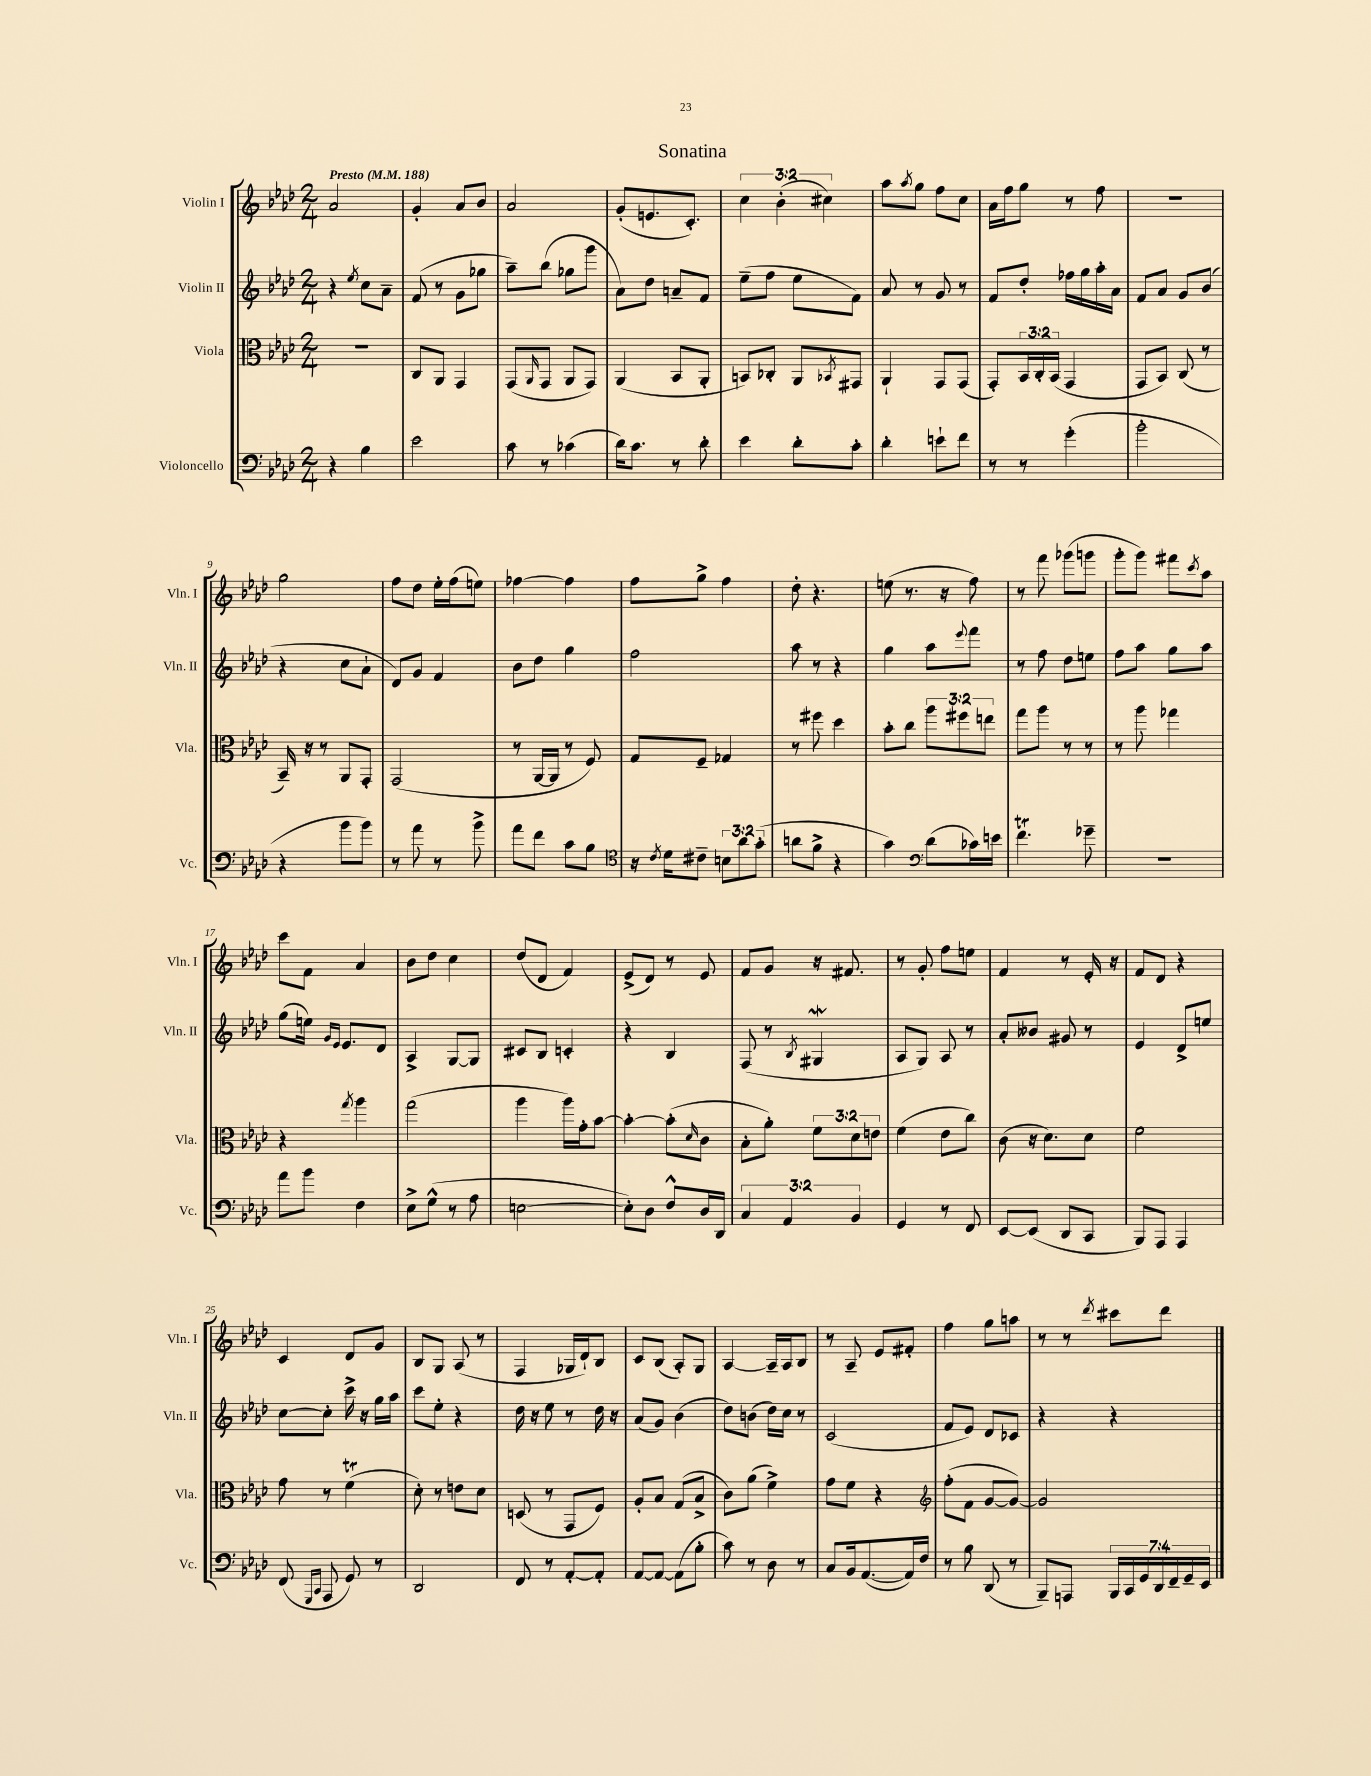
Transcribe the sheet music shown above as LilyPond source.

\header { title = "Sonatina" }
<<
\new StaffGroup <<
\new Staff = "s0" \with { instrumentName = "Violin I" shortInstrumentName = "Vln. I" } {
    \clef treble \key aes \major \numericTimeSignature \time 2/4 \override Staff.TupletNumber.text = #tuplet-number::calc-fraction-text \tempo "Presto" 4 = 188
    aes'2 |
    g'4-. aes'8 bes'8 |
    aes'2 |
    g'8-.( e'8. c'8.-.) |
    \tuplet 3/2 { c''4 bes'4-.( cis''4) } |
    aes''8 \acciaccatura { aes''8 } g''8 f''8 c''8 |
    aes'16 f''16 g''8 r8 f''8 |
    R2 |
    g''2 |
    f''8 des''8 ees''16-. f''16( e''8) |
    fes''4~ fes''4 |
    f''8 g''8-> f''4 |
    des''8-. r4. |
    e''8( r8. r16 f''8) |
    r8 f'''8 ges'''8( g'''8 |
    g'''8-. g'''8) fis'''8 \acciaccatura { c'''8 } aes''8 |
    c'''8 f'8 aes'4 |
    bes'8 des''8 c''4 |
    des''8( des'8 f'4) |
    ees'8->( des'8) r8 ees'8 |
    f'8 g'8 r16 fis'8. |
    r8 g'8-. f''8 e''8 |
    f'4 r8 ees'16-. r16 |
    f'8 des'8 r4 |
    c'4 des'8 g'8 |
    bes8 g8 aes8( r8 |
    f4 ges16 des'16-!) bes8 |
    c'8 bes8( aes8-.) g8 |
    aes4~ aes16-- aes16 bes8 |
    r8 aes8-- ees'8 fis'8-. |
    f''4 g''8 a''8 |
    r8 r8 \acciaccatura { des'''8 } cis'''8 des'''8 \bar "|." |
}
\new Staff = "s1" \with { instrumentName = "Violin II" shortInstrumentName = "Vln. II" } {
    \clef treble \key aes \major \numericTimeSignature \time 2/4
    r4 \acciaccatura { ees''8 } c''8 aes'8-- |
    f'8( r8 g'8 ges''8 |
    aes''8--) bes''8( ges''8 g'''8 |
    aes'8) des''8 a'8-- f'8 |
    ees''8--( f''8 ees''8 f'8) |
    aes'8 r8 g'8 r8 |
    f'8 des''8-. fes''16 g''16 aes''16-. aes'16 |
    f'8 aes'8 g'8 bes'8( |
    r4 c''8 aes'8-! |
    des'8) g'8 f'4 |
    bes'8 des''8 g''4 |
    f''2 |
    aes''8 r8 r4 |
    g''4 aes''8 \appoggiatura { ees'''8 } f'''8 |
    r8 f''8 des''8 e''8 |
    f''8 aes''8 g''8 aes''8 |
    g''8( e''16) \grace { g'16 ees'16 } ees'8. des'8 |
    aes4-> g8~ g8 |
    cis'8 bes8 c'4-. |
    r4 bes4 |
    f8( r8 \acciaccatura { bes8 } gis4\mordent |
    aes8 g8) aes8 r8 |
    aes'8-. beses'8 gis'8 r8 |
    ees'4 des'8-> e''8 |
    c''8~ c''8-. c'''16-> r16 g''16 aes''16 |
    c'''8 ees''8-. r4 |
    des''16 r16 ees''8 r8 des''16 r16 |
    aes'8( g'8) bes'4( |
    des''8) b'8( des''16) c''16 r8 |
    c'2( |
    f'8 ees'8) des'8 ces'8 |
    r4 r4 \bar "|." |
}
\new Staff = "s2" \with { instrumentName = "Viola" shortInstrumentName = "Vla." } {
    \clef alto \key aes \major \numericTimeSignature \time 2/4 \override Staff.TupletNumber.text = #tuplet-number::calc-fraction-text
    r2 |
    c8 aes,8 g,4 |
    g,8( \grace { aes,16 } g,8 aes,8 g,8) |
    aes,4( bes,8 aes,8-. |
    b,8) ces8-. aes,8 \acciaccatura { bes,8 } gis,8 |
    aes,4-! g,8 g,8( |
    g,8-.) \tuplet 3/2 { bes,16 c16-. bes,16( } g,4 |
    g,8 bes,8) c8( r8 |
    bes,16--) r16 r8 aes,8 g,8-. |
    g,2( |
    r8 aes,16~ aes,16 r8 f8) |
    g8 f8-- ges4 |
    r8 fis''8 des''4 |
    bes'8-. c''8 \tuplet 3/2 { aes''8 fis''8 e''8 } |
    g''8 aes''8 r8 r8 |
    r8 aes''8 ges''4 |
    r4 \acciaccatura { g''8 } aes''4 |
    g''2( |
    aes''4 aes''16) g'16-. bes'8~ |
    bes'4~-. bes'8-.( \grace { des'16 } c'8 |
    bes8-. aes'8-.) \tuplet 3/2 { f'8 des'8 e'8 } |
    f'4( ees'8 c''8) |
    c'8( r16 des'8.) des'8 |
    f'2 |
    g'8 r8 f'4\trill( |
    des'8-.) r8 e'8 des'8 |
    d8( r8 g,8 f8) |
    aes8-. bes8 g8( bes8-> |
    c'8) aes'8( f'4->) |
    g'8 f'8 r4 |
    \clef treble f''8-.( f'8 g'8~ g'8~) |
    g'2 \bar "|." |
}
\new Staff = "s3" \with { instrumentName = "Violoncello" shortInstrumentName = "Vc." } {
    \clef bass \key aes \major \numericTimeSignature \time 2/4 \override Staff.TupletNumber.text = #tuplet-number::calc-fraction-text
    r4 bes4 |
    ees'2 |
    c'8 r8 ces'4( |
    des'16) c'8. r8 des'8-. |
    ees'4 des'8-. c'8-. |
    des'4-. e'8-! f'8 |
    r8 r8 g'4-.( |
    bes'2-. |
    r4 bes'8 bes'8) |
    r8 aes'8 r8 bes'8-> |
    aes'8 f'8 c'8 bes8 |
    \clef tenor r16 \acciaccatura { c'8 } des'16 cis'8-- \tuplet 3/2 { b8 aes'8 g'8-.( } |
    a'8 f'8-> r4 |
    g'4) \clef bass des'8( ces'16) e'16 |
    f'4.\trill ges'8-- |
    R2 |
    aes'8 bes'8 f4 |
    ees8-> g8-^( r8 aes8 |
    e2~ |
    e8-.) des8 f8-^ des16 des,16 |
    \tuplet 3/2 { c4 aes,4 bes,4 } |
    g,4 r8 f,8 |
    ees,8~ ees,8( des,8 c,8 |
    bes,,8) aes,,8 aes,,4 |
    f,8( \grace { g,,16 c,16 } aes,,8 g,8) r8 |
    des,2 |
    f,8 r8 aes,8~-. aes,8-. |
    aes,8~ aes,8~ aes,8( bes8-. |
    c'8) r8 des8 r8 |
    c8 bes,16 aes,8.~( aes,16) f16 |
    r8 bes8 des,8( r8 |
    bes,,8--) a,,8 \tuplet 7/4 { bes,,16 c,16 g,16 des,16 f,16-- g,16-- ees,16 } \bar "|." |
}
>>
>>
